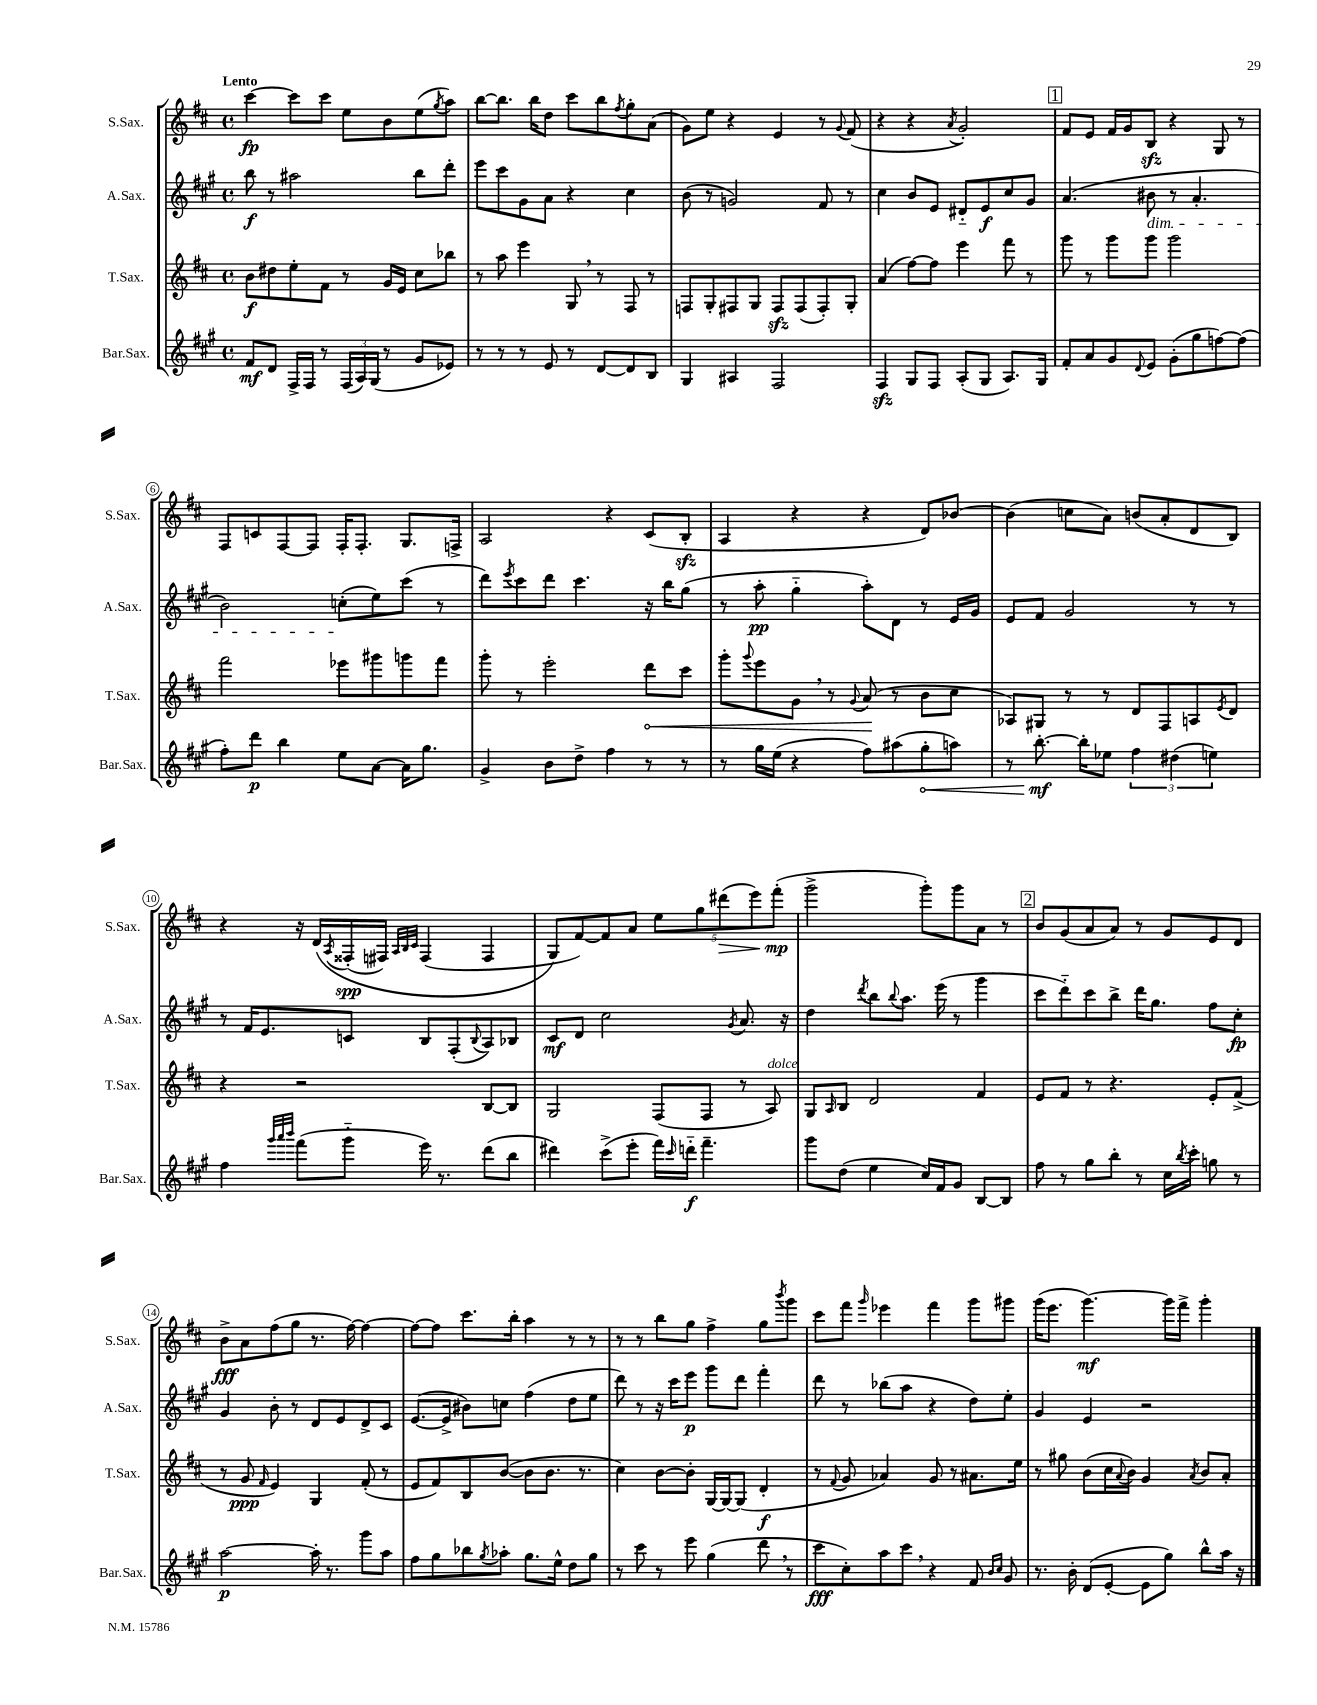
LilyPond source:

<<
\new StaffGroup <<
\new Staff = "s0" \with { instrumentName = "S.Sax." shortInstrumentName = "S.Sax." } {
    \clef treble \key d \major \defaultTimeSignature \time 4/4 \tempo "Lento"
    cis'''4~\fp cis'''8 cis'''8 e''8 b'8 e''8( \acciaccatura { g''8 } a''8) |
    b''8~ b''8. b''16 d''8 cis'''8 b''8 \acciaccatura { fis''8 } g''8-. a'8( |
    g'8) e''8 r4 e'4 r8 \appoggiatura { g'8 } fis'8( |
    r4 r4 \acciaccatura { a'8 } g'2-.) |
    \mark \markup { \box "1" } fis'8 e'8 fis'16 g'16 b8\sfz r4 g8 r8 |
    fis8 c'8 fis8~ fis8 fis16-. fis8.-. g8. f16-> |
    a2 r4 cis'8( b8-.\sfz |
    a4 r4 r4 d'8) bes'8~ |
    bes'4( c''8 a'8) b'8( a'8-. d'8 b8) |
    r4 r16 d'16\( \acciaccatura { a8 } fisis16-.\spp( fis16) \grace { a32 b32 cis'32 } fis4( fis4 |
    g8\) fis'8~) fis'8 a'8 \tuplet 5/4 { e''8 g''8 dis'''8\>( e'''8) fis'''8-.\mp\!( } |
    g'''2-> g'''8-.) g'''8 a'8 r8 |
    \mark \markup { \box "2" } b'8 g'8( a'8 a'8) r8 g'8 e'8 d'8 |
    b'8->\fff a'8 fis''8( g''8 r8. fis''16~) fis''4~ |
    fis''8~ fis''8 cis'''8. b''16-. a''4 r8 r8 |
    r8 r8 b''8 g''8 fis''4-> g''8 \acciaccatura { b'''8 } g'''8 |
    cis'''8 fis'''8 \grace { g'''16 } ees'''4 fis'''4 g'''8 gis'''8 |
    g'''16( e'''8. g'''4.~\mf) g'''16 fis'''16-> g'''4-. \bar "|." |
}
\new Staff = "s1" \with { instrumentName = "A.Sax." shortInstrumentName = "A.Sax." } {
    \clef treble \key a \major \defaultTimeSignature \time 4/4
    b''8\f r8 ais''2 b''8 d'''8-. |
    e'''8 cis'''8 gis'8 a'8 r4 cis''4 |
    b'8( r8 g'2) fis'8 r8 |
    cis''4 b'8 e'8 dis'8-_ e'8\f cis''8 gis'8 |
    \mark \markup { \box "1" } a'4.( bis'8\dim r8 a'4.-. |
    b'2) c''8-.\!( e''8) cis'''8( r8 |
    d'''8) \acciaccatura { e'''8 } cis'''8 d'''8 cis'''4. r16 b''16 gis''8( |
    r8 a''8-.\pp gis''4-_ a''8-.) d'8 r8 e'16 gis'16 |
    e'8 fis'8 gis'2 r8 r8 |
    r8 fis'16 e'8. c'8 b8 fis8-.( \appoggiatura { b8 } a8) bes8 |
    cis'8\mf d'8 cis''2 \acciaccatura { gis'8 } a'8. r16 |
    d''4 \acciaccatura { d'''8 } b''8 \appoggiatura { b''8 } a''8. e'''16( r8 gis'''4 |
    \mark \markup { \box "2" } cis'''8 d'''8-_) cis'''8 b''8-> d'''16 gis''8. fis''8 cis''8-.\fp |
    gis'4 b'8-. r8 d'8 e'8 d'8-> cis'8 |
    e'8.~( e'16-> bis'8) c''8 fis''4( d''8 e''8 |
    d'''8) r8 r16 cis'''16 e'''8\p gis'''8 d'''8 fis'''4-. |
    d'''8 r8 bes''8( a''8 r4 d''8) e''8-. |
    gis'4 e'4 r2 \bar "|." |
}
\new Staff = "s2" \with { instrumentName = "T.Sax." shortInstrumentName = "T.Sax." } {
    \clef treble \key d \major \defaultTimeSignature \time 4/4
    b'8\f dis''8 e''8-. fis'8 r8 g'16 e'16 cis''8 bes''8 |
    r8 a''8 e'''4 g8 \breathe r8 fis8 r8 |
    f8 g8-. fis8 g8 fis8\sfz fis8( fis8-.) g8-. |
    a'4( fis''8~) fis''8 e'''4 fis'''8 r8 |
    \mark \markup { \box "1" } g'''8 r8 g'''8 g'''8 g'''2 |
    fis'''2 ees'''8 gis'''8 g'''8 fis'''8 |
    g'''8-. r8 e'''2-. \once \override Hairpin.circled-tip = ##t d'''8\< cis'''8 |
    g'''8-. \appoggiatura { g'''8 } e'''8 g'8 \breathe r8 \appoggiatura { g'8 } a'8\!( r8 b'8 cis''8 |
    aes8) gis8 r8 r8 d'8 fis8 a8 \acciaccatura { e'8 } d'8 |
    r4 r2 b8~ b8 |
    g2 fis8( fis8 r8 a8^\markup { \italic "dolce" }) |
    g8 \grace { a16 } b8 d'2 fis'4 |
    \mark \markup { \box "2" } e'8 fis'8 r8 r4. e'8-. fis'8->( |
    r8 g'8\ppp \grace { fis'16 } e'4) g4 fis'8-.( r8 |
    e'8 fis'8) b8 b'8~( b'8 b'8. r8. |
    cis''4) b'8~ b'8-. g16~ g16~ g8( d'4-.\f |
    r8 \appoggiatura { fis'8 } g'8 aes'4) g'8 r8 ais'8. e''16 |
    r8 gis''8 b'8( cis''16 \appoggiatura { a'8 } b'16) g'4 \acciaccatura { a'8 } b'8 a'8-. \bar "|." |
}
\new Staff = "s3" \with { instrumentName = "Bar.Sax." shortInstrumentName = "Bar.Sax." } {
    \clef treble \key a \major \defaultTimeSignature \time 4/4
    fis'8\mf d'8 fis16-> fis16 r8 \tuplet 3/2 { fis16( a16) gis16( } r8 gis'8 ees'8) |
    r8 r8 r8 e'8 r8 d'8~ d'8 b8 |
    gis4 ais4 fis2 |
    fis4\sfz gis8 fis8 a8-.( gis8 a8.) gis16 |
    \mark \markup { \box "1" } fis'8-. a'8 gis'8 \appoggiatura { d'8 } e'8 gis'8-.( gis''8 f''8~) f''8( |
    fis''8-.) d'''8\p b''4 e''8 a'8~ a'16 gis''8. |
    gis'4-> b'8 d''8-> fis''4 r8 r8 |
    r8 gis''16 e''16( r4 fis''8) ais''8( \once \override Hairpin.circled-tip = ##t gis''8-.\< a''8) |
    r8 b''8.~-.\mf\! b''16-. ees''8 \tuplet 3/2 { fis''4 dis''4( e''4) } |
    fis''4 \grace { gis'''32 a'''32 b'''32 } fis'''8( gis'''8-_ e'''16) r8. d'''8( b''8 |
    dis'''4) cis'''8->( e'''8-. fis'''16) \grace { cis'''16 } d'''16-_\f fis'''4.-- |
    gis'''8 d''8( e''4 cis''16) fis'16 gis'8 b8~ b8 |
    \mark \markup { \box "2" } fis''8 r8 gis''8 b''8-. r8 cis''16 \acciaccatura { b''8 } cis'''16-. g''8 r8 |
    a''2~\p a''16-. r8. gis'''8 a''8 |
    fis''8 gis''8 bes''8 \acciaccatura { gis''8 } aes''8-. gis''8. e''16-^ d''8 gis''8 |
    r8 cis'''8 r8 e'''8 gis''4( d'''8 \breathe r8 |
    cis'''8\fff cis''8-.) a''8 cis'''8 \breathe r4 fis'8 \grace { b'16 cis''16 } gis'8 |
    r8. b'16-. d'8( e'8~-. e'8 gis''8) b''8-^ a''16 r16 \bar "|." |
}
>>
>>
\layout { \context { \Score \override BarNumber.stencil = #(make-stencil-circler 0.1 0.3 ly:text-interface::print) } }
